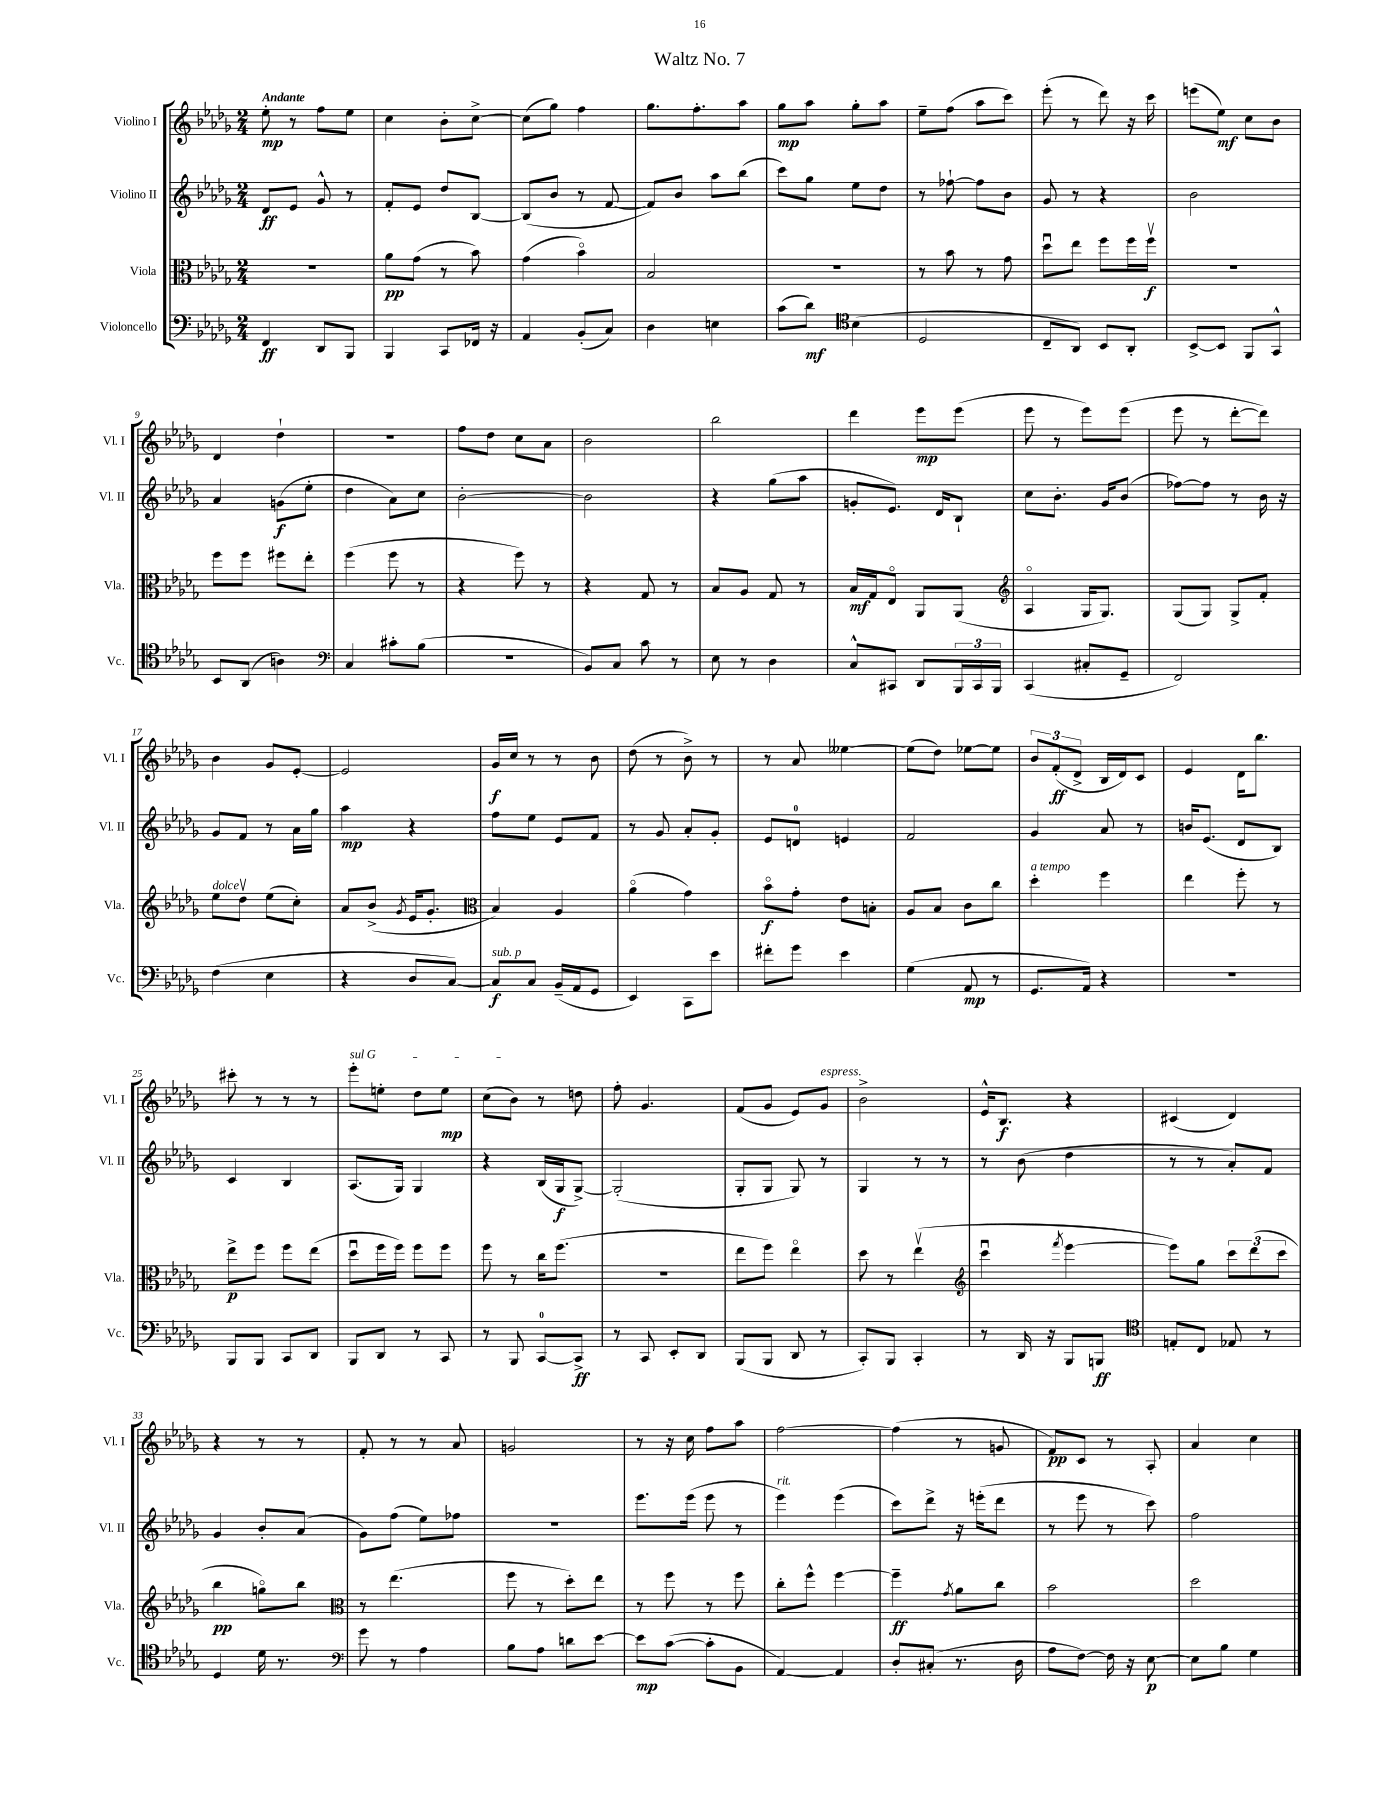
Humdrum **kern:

**kern	**kern	**kern	**kern
*staff4	*staff3	*staff2	*staff1
*clefF4	*clefC3	*clefG2	*clefG2
*k[b-e-a-d-g-]	*k[b-e-a-d-g-]	*k[b-e-a-d-g-]	*k[b-e-a-d-g-]
*M2/4	*M2/4	*M2/4	*M2/4
4FF/	2r	8d-/L	8ee-'\
.	.	8e-/J	8r
8DD-/L	.	8g-^^/	8ff\L
8BBB-/J	.	8r	8ee-\J
=	=	=	=
4BBB-/	8a-\L	8f'/L	4cc\
.	(8g-\J	8e-/J	.
8CC/L	8r	8dd-/L	8b-'\L
16FF-/Jk	8b-\)	[8B-/J	[8cc^\J
16r	.	.	.
=	=	=	=
4AA-/	(4g-\	(8B-/]L	(8cc\]L
.	.	8b-/J	8gg-\J)
(8BB-'/L	4b-o\)	8r	4ff\
8C/J)	.	[8f/	.
=	=	=	=
4D-\	2B-/	8f/]L)	8.gg-\L
.	.	8b-/J	.
.	.	.	8.ff'\
4E\	.	8aa-\L	.
.	.	(8bb-\J	8aa-\J
=	=	=	=
(8c\L	2r	8ccc\L)	8gg-\L
8d-\J)	.	8gg-\J	8aa-\J
*clefC4	*	*	*
(4B-\	.	8ee-\L	8gg-'\L
.	.	8dd-\J	8aa-\J
=	=	=	=
2D-/	8r	8r	8ee-~\L
.	8b-\	[8ff-`\	(8ff\J
.	8r	8ff-\]L	8aa-\L
.	8g-\	8b-\J	8ccc\J)
=	=	=	=
8C~/L	8dd-u\L	8g-/	(8eee-'\
8AA-/J)	8ee-\J	8r	8r
8BB-/L	8ff\L	4r	8ddd-\)
8AA-'/J	16ff\L	.	16r
.	16ffv\JJ	.	16ccc\
=	=	=	=
[8BB-^/L	2r	2b-\	(8eee\L
8BB-/]J	.	.	8ee-\J)
8FF/L	.	.	8cc\L
8GG-^^/J	.	.	8b-\J
=	=	=	=
8BB-/L	8ff\L	4a-/	4d-/
(8AA-/J	8ff\J	.	.
4A\)	8ff#\L	(8g\L	4dd-`\
.	8ee-'\J	8ee-'\J	.
=	=	=	=
*clefF4	*	*	*
4C/	(4ff\	4dd-\	2r
8c#'\L	8ff\	8a-\L)	.
(8B-\J	8r	8cc\J	.
=	=	=	=
2r	4r	[2b-'\	8ff\L
.	.	.	8dd-\J
.	8ff\)	.	8cc\L
.	8r	.	8a-\J
=	=	=	=
8BB-/L)	4r	2b-\]	2b-\
8C/J	.	.	.
8c\	8G-/	.	.
8r	8r	.	.
=	=	=	=
8E-\	8B-/L	4r	2bb-\
8r	8A-/J	.	.
4D-\	8G-/	(8gg-\L	.
.	8r	8aa-\J	.
=	=	=	=
8C^^/L	16B-/LL	8g'/L	4ddd-\
.	16G-/J	.	.
8CC#/J	8E-o/J	8.e-/J)	.
8DD-/L	8AA-/L	.	8eee-\L
.	.	16d-/LK	.
24BBB-/L	(8AA-/J	8B-`/J	(8eee-\J
24CC#/	.	.	.
24BBB-/JJ	.	.	.
=	=	=	=
*	*clefG2	*	*
(4CC/	4A-o/	8cc\L	8eee-\
.	.	8.b-'\J	8r
8C#'/L	16G-/LK	.	8eee-\L)
.	8.G-/J)	16g-/LK	.
8GG-~/J	.	(8b-/J	(8eee-\J
=	=	=	=
2FF/)	(8G-/L	[8ff-\L)	8eee-\
.	8G-/J)	8ff-\]J	8r
.	8G-^/L	8r	[8ddd-'\L
.	8f'/J	16b-\	8ddd-\]J)
.	.	16r	.
=	=	=	=
(4F\	8ee-\L	8g-/L	4b-\
.	8dd-v\J	8f/J	.
4E-\	(8ee-\L	8r	8g-/L
.	8cc'\J)	16a-\LL	[8e-'/J
.	.	16gg-\JJ	.
=	=	=	=
4r	8a-/L	4aa-\	2e-/]
.	(8b-^/J	.	.
.	8qg-/	.	.
8D-/L	16e-/LK	4r	.
.	8.g-'/J	.	.
[8C/J)	.	.	.
=	=	=	=
*	*clefC3	*	*
8C/]L	4B-/)	8ff\L	16g-/LL
.	.	.	16cc/JJ
8C/J	.	8ee-\J	8r
(16BB-~/LL	4A-/	8e-/L	8r
16AA-/J	.	.	.
8GG-/J	.	8f/J	8b-\
=	=	=	=
4EE-/)	(4a-o\	8r	(8dd-\
.	.	8g-/	8r
8CC\L	4g-\)	8a-'/L	8b-^\)
8e-\J	.	8g-'/J	8r
=	=	=	=
8f#'\L	8b-o\L	8e-/L	8r
8g-\J	8g-'\J	8d/J	8a-/
4e-\	8e-\L	4e/	[4ee--\
.	8B'\J	.	.
=	=	=	=
(4G-\	8A-/L	2f/	(8ee--\]L
.	8B-/J	.	8dd-\J)
8AA-/	8c\L	.	[8ee-\L
8r	8cc\J	.	8ee-\]J
=	=	=	=
8.GG-/L	4dd-'\	4g-/	12b-/L
.	.	.	(12f'/
.	.	.	12d-^/J
16AA-/Jk)	.	.	.
4r	4ff\	8a-/	16B-/LL
.	.	.	16d-/J)
.	.	8r	8c/J
=	=	=	=
2r	4ee-\	16b/LK	4e-/
.	.	(8.e-/J	.
.	8ff'\	8d-/L	16d-\LK
.	.	.	8.bb-\J
.	8r	8B-/J)	.
=	=	=	=
8BBB-/L	8ee-^\L	4c/	8ccc#'\
8BBB-/J	8ff\J	.	8r
8CC/L	8ff\L	4B-/	8r
8DD-/J	(8ee-\J	.	8r
=	=	=	=
8BBB-/L	8dd-u\L	(8.A-/L	8eee-'\L
8DD-/J	16ff\L	.	8ee'\J
.	16ff\JJ)	16G-/Jk)	.
8r	8ff\L	4G-/	8dd-\L
8CC/	8ff\J	.	8ee\J
=	=	=	=
8r	8ff\	4r	(8cc\L
8BBB-/	8r	.	8b-\J)
[8CC/L	16cc\LK	(16B-/LL	8r
.	(8.ff\J	16G-/J	.
8CC^/]J	.	[8G-^/J)	8dd\
=	=	=	=
8r	2r	(2G-'/]	8ff'\
8CC/	.	.	4.g-/
8EE-'/L	.	.	.
8DD-/J	.	.	.
=	=	=	=
(8BBB-/L	8ee-\L	8G-'/L	(8f/L
8BBB-/J	8ff\J)	8G-/J	8g-/J
8DD-/	4ee-o\	8G-/)	8e-/L)
8r	.	8r	8g-/J
=	=	=	=
8CC'/L)	8dd-\	4G-/	2b-^\
8BBB-/J	8r	.	.
4CC'/	(4ee-v\	8r	.
.	.	8r	.
=	=	=	=
*	*clefG2	*	*
8r	4cccu\	8r	16e-^^/LK
.	.	.	8.B-/J
16DD-/	.	(8b-\	.
16r	.	.	.
.	8qfff/	.	.
8BBB-/L	[4eee-\	4dd-\	4r
8BBB/J	.	.	.
=	=	=	=
*clefC4	*	*	*
8E'/L	8eee-\]L)	8r	(4c#/
8C/J	8gg-\J	8r	.
8E-/	12ccc\L	8a-'/L)	4d-/)
.	(12ddd-\	.	.
8r	.	8f/J	.
.	12ccc\J	.	.
=	=	=	=
4D-/	4bb-\	4g-/	4r
16d-\	8ggo\L)	8b-'/L	8r
8.r	.	.	.
.	8bb-\J	(8a-/J	8r
=	=	=	=
*clefF4	*clefC3	*	*
8g-\	8r	8g-\L)	8f'/
8r	(4.ee-\	(8ff\J	8r
4A-\	.	8ee-\L)	8r
.	.	8ff-\J	8a-/
=	=	=	=
8B-\L	8ff\	2r	2g/
8A-\J	8r	.	.
8d\L	8dd-'\L)	.	.
[8e-\J	8ee-\J	.	.
=	=	=	=
8e-\]L	8r	8.eee-\L	8r
([8c\J	8ff\	.	16r
.	.	(16eee-\Jk	16cc\
8c'\]L	8r	8eee-\	8ff\L
8BB-\J	8ff\	8r	8aa-\J
=	=	=	=
[4AA-/)	8cc'\L	4eee-\)	[2ff\
.	8ff^^\J	.	.
4AA-/]	[4ff\	(4eee-\	.
=	=	=	=
8D-'/L	4ff~\]	8ccc\L)	(4ff\]
(8C#'/J	.	8ddd-^\J	.
.	8qg-/	.	.
8.r	8a-\L	16r	8r
.	.	(16eee'\LK	.
.	8cc\J	8ddd-\J	8g/
16D-\	.	.	.
=	=	=	=
8A-\L	2b-\	8r	8f/L)
[8F\J)	.	8eee-\	8c/J
16F\]	.	8r	8r
16r	.	.	.
[8E-\	.	8ccc\)	8A-'/
=	=	=	=
8E-\]L	2dd-\	2ff\	4a-/
8B-\J	.	.	.
4G-\	.	.	4cc\
==	==	==	==
*-	*-	*-	*-
